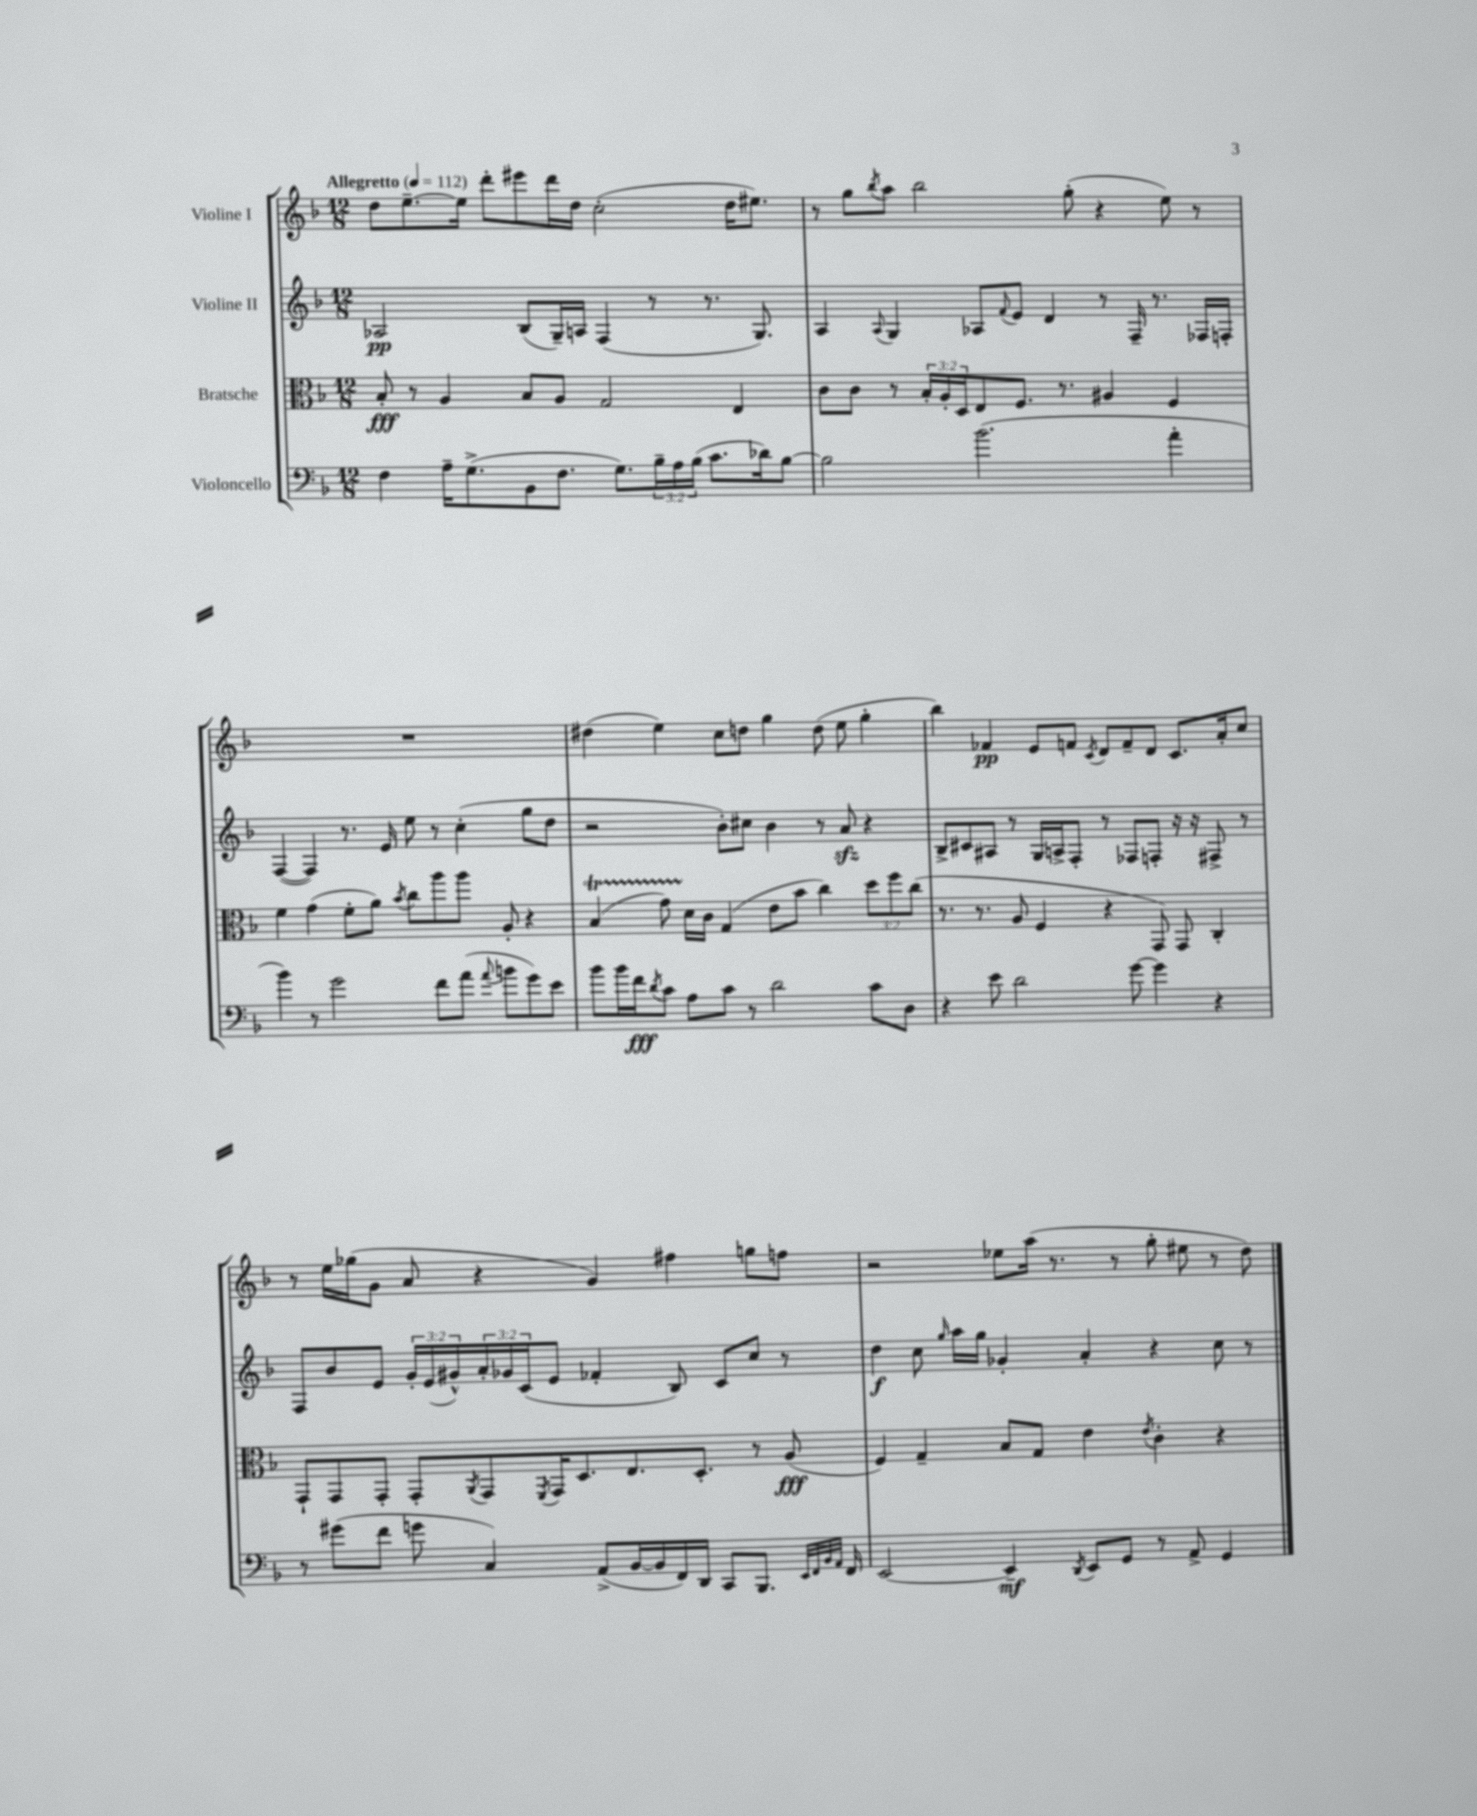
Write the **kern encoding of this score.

**kern	**dynam	**kern	**dynam	**kern	**dynam	**kern	**dynam
*part4	*part4	*part3	*part3	*part2	*part2	*part1	*part1
*staff4	*staff4	*staff3	*staff3	*staff2	*staff2	*staff1	*staff1
*I"Violoncello	*	*I"Bratsche	*	*I"Violine II	*	*I"Violine I	*
*clefF4	*	*clefC3	*	*clefG2	*	*clefG2	*
*k[b-]	*	*k[b-]	*	*k[b-]	*	*k[b-]	*
*M12/8	*	*M12/8	*	*M12/8	*	*M12/8	*
*MM112	*	*MM112	*	*MM112	*	*MM112	*
=1	=1	=1	=1	=1	=1	=1	=1
!	!	!	!	!	!	!LO:TX:a:B:t=Allegretto	!
4F\	.	8B-'/	fff	2A-X/	pp	8dd\L	.
.	.	8r	.	.	.	[8.ee~\	.
16A~\KL	.	4A/	.	.	.	.	.
(8.G^\	.	.	.	.	.	16ee\Jk]	.
.	.	.	.	.	.	8ddd'\L	.
8BB-\	.	8B-/L	.	(8B-/L	.	8eee#X\	.
8.F\J	.	8A/J	.	16G~/L)	.	16ddd\L	.
.	.	.	.	16An/JJ	.	16dd\JJ	.
.	.	2G/	.	(4F/	.	(2cc'\	.
8.G\L)	.	.	.	.	.	.	.
24B-~\L	.	.	.	8r	.	.	.
24A\	.	.	.	.	.	.	.
(24B-\JJ	.	.	.	.	.	.	.
8.c\L	.	.	.	8.r	.	.	.
.	.	4E/	.	.	.	16dd\KL	.
16d-X\k)	.	.	.	8.G/)	.	8.ee#X\J)	.
[8B-\J	.	.	.	.	.	.	.
=2	=2	=2	=2	=2	=2	=2	=2
2B-\]	.	8c\L	.	4A/	.	8r	.
.	.	8c\J	.	.	.	8gg\L	.
.	.	.	.	8qqA/	.	8qbb-/	.
.	.	8r	.	4G/	.	8aa\J	.
.	.	24B-'/LL	.	.	.	2bb-\	.
.	.	24A'/	.	.	.	.	.
.	.	24D/J	.	.	.	.	.
(2.b-\	.	8E/	.	8A-X/L	.	.	.
.	.	.	.	8qqf/	.	.	.
.	.	8.F/J	.	8e/J	.	.	.
.	.	.	.	4d/	.	.	.
.	.	8.r	.	.	.	.	.
.	.	.	.	.	.	(8gg'\	.
.	.	4A#X/	.	8r	.	4r	.
.	.	.	.	16F~/	.	.	.
.	.	.	.	8.r	.	.	.
4a'\	.	4F/	.	.	.	8ee\)	.
.	.	.	.	16F-X/LL	.	8r	.
.	.	.	.	16Fn'/JJ	.	.	.
!!LO:LB:g=z
=3	=3	=3	=3	=3	=3	=3	=3
4b-\)	.	4f\	.	([4F/	.	1.r	.
8r	.	(4g\	.	4F/])	.	.	.
2g\	.	.	.	.	.	.	.
.	.	8f'\L	.	8.r	.	.	.
.	.	8a\J)	.	.	.	.	.
.	.	.	.	16e/	.	.	.
.	.	8qb-/	.	.	.	.	.
.	.	8cc\L	.	8ee\	.	.	.
8f\L	.	8aa\	.	8r	.	.	.
(8a\J	.	8aa\J	.	(4cc'\	.	.	.
8qqa/	.	.	.	.	.	.	.
8bn\L	.	8A'/	.	.	.	.	.
8g\)	.	4r	.	8gg\L	.	.	.
8e\J	.	.	.	8dd\J	.	.	.
=4	=4	=4	=4	=4	=4	=4	=4
8b-\L	.	(4B-T/	.	2r	.	(4dd#X\	.
16b-\L	.	.	.	.	.	.	.
16f\J	fff	.	.	.	.	.	.
8qd/	.	.	.	.	.	.	.
8c\J	.	8gTTT\)	.	.	.	4ee\)	.
8A\L	.	16d\LL	.	.	.	.	.
.	.	16c\JJ	.	.	.	.	.
8c\J	.	(4G/	.	8b-'\L)	.	8cc\L	.
8r	.	.	.	8cc#X\J	.	8ddn\J	.
2d\	.	8e\L	.	4b-\	.	4gg\	.
.	.	8b-\J	.	.	.	.	.
.	.	4cc\)	.	8r	.	(8dd\	.
.	.	.	.	8azz/	.	8ee\	.
8c\L	.	12dd\L	.	4r	.	4gg'\	.
.	.	12ff\	.	.	.	.	.
8D\J	.	.	.	.	.	.	.
.	.	(12cc\J	.	.	.	.	.
=5	=5	=5	=5	=5	=5	=5	=5
4r	.	8.r	.	8B-^/L	.	4bb-\)	.
.	.	.	.	8c#X/	.	.	.
.	.	8.r	.	.	.	.	.
8e\	.	.	.	8A#X/J	.	4f-X/	pp
2d\	.	8A/	.	8r	.	.	.
.	.	4F/	.	16G/LL	.	8e/L	.
.	.	.	.	16An^/J	.	.	.
.	.	.	.	8F'/J	.	8fn/J	.
.	.	.	.	.	.	8qc/	.
.	.	4r	.	8r	.	8d/L	.
[8g\	.	.	.	8F-X/L	.	8f~/	.
4g\]	.	8GG/)	.	8Fn'/J	.	8d/J	.
.	.	8GG/	.	16r	.	8.c/L	.
.	.	.	.	16r	.	.	.
4r	.	4C'/	.	8F#X^/	.	.	.
.	.	.	.	.	.	16a'/k	.
.	.	.	.	8r	.	8cc/J	.
!!LO:LB:g=z
=6	=6	=6	=6	=6	=6	=6	=6
8r	.	8GG`/L	.	8F/L	.	8r	.
(8g#X\L	.	8GG/	.	8b-/	.	16ee\LL	.
.	.	.	.	.	.	(16gg-X\J	.
8f\J	.	8GG'/J	.	8e/J	.	8g\J	.
8gn\	.	8GG'/L	.	24g'/LL	.	8a/	.
.	.	.	.	(24e/	.	.	.
.	.	.	.	24g#X^^/)	.	.	.
.	.	8qAA/	.	.	.	.	.
4C/)	.	8GG/	.	24a'/	.	4r	.
.	.	.	.	24g-X/	.	.	.
.	.	.	.	(24c/J	.	.	.
.	.	8qFF/	.	.	.	.	.
.	.	16GG/K	.	8e/J	.	.	.
.	.	8.D/	.	.	.	.	.
(8AA^/L	.	.	.	4f-X'/	.	4g/)	.
[16BB-/L	.	8.E/	.	.	.	.	.
16BB-/]	.	.	.	.	.	.	.
16FF/)	.	.	.	8B-/)	.	4ff#X\	.
16DD/JJ	.	8.D'/J	.	.	.	.	.
8CC/L	.	.	.	8c/L	.	.	.
8.BBB-/J	.	8r	.	8cc/J	.	8ggn\L	.
.	.	(8A/	fff	8r	.	8ffn\J	.
32qqEE/LLL	.	.	.	.	.	.	.
32qqFF/	.	.	.	.	.	.	.
32qqBB-/	.	.	.	.	.	.	.
32qqAA/JJJ	.	.	.	.	.	.	.
16FF/	.	.	.	.	.	.	.
=7	=7	=7	=7	=7	=7	=7	=7
[2EE/	.	4F/)	.	4dd\	f	2r	.
.	.	4G~/	.	8cc\	.	.	.
.	.	.	.	16qqgg/	.	.	.
.	.	.	.	16aa\LL	.	.	.
.	.	.	.	16gg\JJ	.	.	.
4EE~/]	mf	8B-/L	.	4g-X'/	.	8ee-X\L	.
.	.	8G/J	.	.	.	(16aa\Jk	.
.	.	.	.	.	.	8.r	.
8qDD/	.	.	.	.	.	.	.
8EE/L	.	4e\	.	4a'/	.	.	.
8GG/J	.	.	.	.	.	8r	.
.	.	8qe/	.	.	.	.	.
8r	.	4c'\	.	4r	.	8gg'\	.
8AA^/	.	.	.	.	.	8ee#X\	.
4GG/	.	4r	.	8cc\	.	8r	.
.	.	.	.	8r	.	8dd\)	.
==	==	==	==	==	==	==	==
*-	*-	*-	*-	*-	*-	*-	*-
